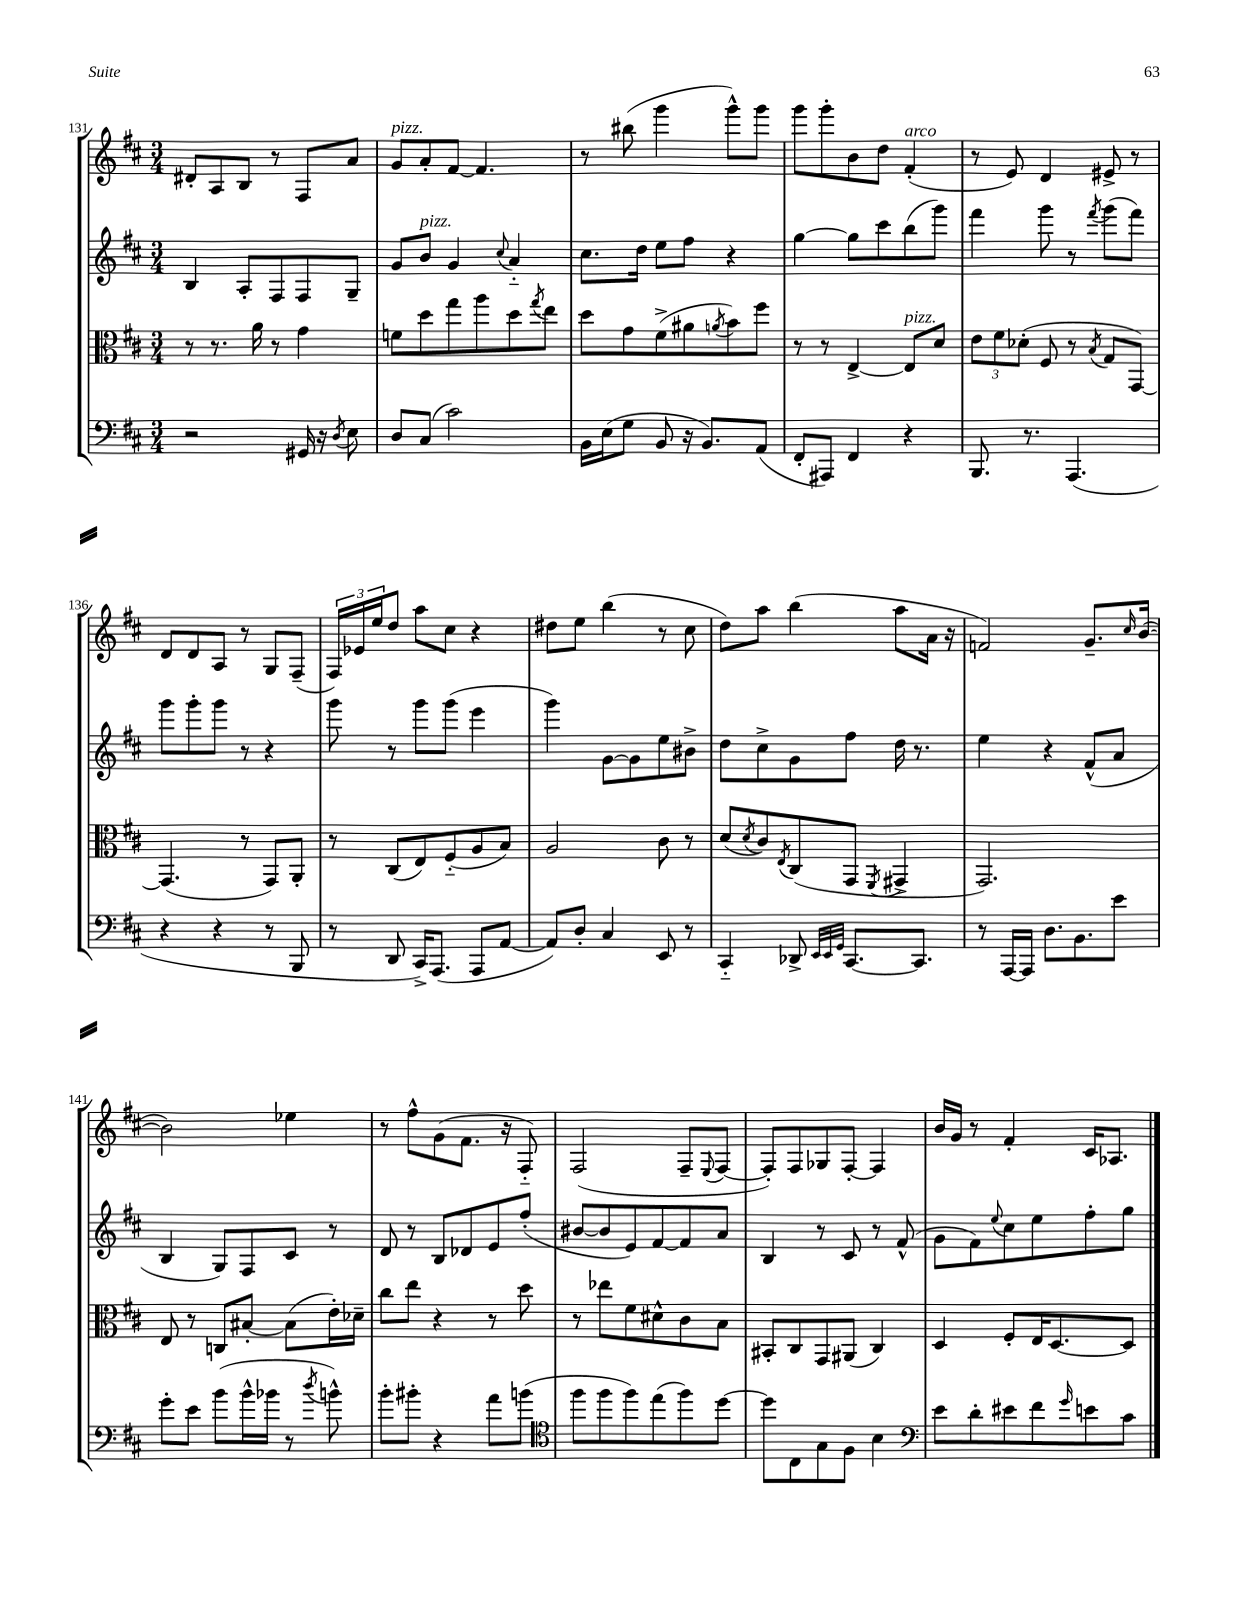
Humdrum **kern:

**kern	**kern	**kern	**kern
*part4	*part3	*part2	*part1
*staff4	*staff3	*staff2	*staff1
*clefF4	*clefC3	*clefG2	*clefG2
*k[f#c#]	*k[f#c#]	*k[f#c#]	*k[f#c#]
*M3/4	*M3/4	*M3/4	*M3/4
=131	=131	=131	=131
2r	8r	4B/	8d#X'/L
.	8.r	.	8A/
.	.	8A'/L	8B/J
.	16a\	.	.
.	8r	8F#/	8r
16GG#X/	4g\	8F#/	8F#/L
16r	.	.	.
8qD/	.	.	.
8E\	.	8G~/J	8a/J
=132	=132	=132	=132
!	!	!	!LO:TX:a:i:t=pizz.
8D/L	8fn\L	8g/L	8g/L
!	!	!LO:TX:a:i:t=pizz.	!
(8C#/J	8dd\	8b/J	8a'/
2c#\)	8gg\	4g/	[8f#/J
.	8aa\	.	4.f#/]
.	.	8qqcc#/	.
.	8dd\	4a/	.
.	8qgg/	.	.
.	8ee\J	.	.
=133	=133	=133	=133
16BB\LL	8dd\L	8.cc#\L	8r
(16E\J	.	.	.
8G\J	8g\	.	(8bb#X\
.	.	16dd\Jk	.
8BB/	(8f#^\	8ee\L	4ggg\
16r	8a#X\	8ff#\J	.
8.BB/L)	.	.	.
.	8qan/	.	.
.	8b\)	4r	8ggg^^\L)
(8AA/J	8ff#\J	.	8ggg\J
=134	=134	=134	=134
8FF#'/L	8r	[4gg\	8ggg\L
8AAA#X/J)	8r	.	8ggg'\
4FF#/	[4E^/	8gg\L]	8b\
.	.	8ccc#\	8dd\J
!	!	!	!LO:TX:a:i:t=arco
!	!LO:TX:a:i:t=pizz.	!	!
4r	8E/L]	(8bb\	(4f#'/
.	8d/J	8ggg\J)	.
=135	=135	=135	=135
8.BBB/	12e\L	4fff#\	8r
.	12f#\	.	.
.	.	.	8e/)
.	(12d-X'\J	.	.
8.r	.	.	.
.	8F#/	8ggg\	4d/
(4.AAA/	8r	8r	.
.	8qB/	8qfff#/	.
.	8G/L	(8ggg\L	8e#X^/
.	[8GG/J)	8fff#\J)	8r
!!LO:LB:g=z
=136	=136	=136	=136
4r	(4.GG/]	8ggg\L	8d/L
.	.	8ggg'\	8d/
4r	.	8ggg\J	8A/J
.	8r	8r	8r
8r	8GG/L)	4r	8G/L
8BBB/	8AA'/J	.	(8F#~/J
=137	=137	=137	=137
8r	8r	8ggg\	24F#/LL)
.	.	.	24e-X/
.	.	.	24ee/J
8DD/	(8C#/L	8r	8dd/J
16CC#^/KL)	8E/)	8ggg\L	8aa\L
(8.AAA/J	.	.	.
.	(8F#/	(8ggg\J	8cc#\J
8AAA/L	8A/	4eee\	4r
[8AA/J	8B/J)	.	.
=138	=138	=138	=138
8AA/L])	2A/	4ggg\)	8dd#X\L
8D'/J	.	.	8ee\J
4C#/	.	[8g\L	(4bb\
.	.	8g\]	.
8EE/	8c#\	8ee\	8r
8r	8r	8b#X^\J	8cc#\
=139	=139	=139	=139
4CC#/	(8d/L	8dd\L	8dd\L)
.	8qd/	.	.
.	8c#/)	8cc#^\	8aa\J
.	8qE/	.	.
8DD-X^/	(8C#/	8g\	(4bb\
32qqEE/LLL	.	.	.
32qqEE/	.	.	.
32qqGG/JJJ	.	.	.
[8.CC#/L	8GG/J	8ff#\J	.
.	8qFF#/	.	.
.	4GG#X^/	16dd\	8aa\L
8.CC#/J]	.	8.r	.
.	.	.	16a\Jk
.	.	.	16r
=140	=140	=140	=140
8r	2.GG/)	4ee\	2fn/)
[16AAA/LL	.	.	.
16AAA/JJ]	.	.	.
8.D\L	.	4r	.
8.BB\	.	.	.
.	.	(8f#^^/L	8.g~/L
8e\J	.	8a/J	.
.	.	.	16qqcc#/
.	.	.	([16b/Jk
!!LO:LB:g=z
=141	=141	=141	=141
8g'\L	8E/	4B/	2b\])
8e\J	8r	.	.
(8b\L	8Cn/L	8G/L)	.
16b^^\L	[8B#X'/J	8F#/	.
16b-X\JJ	.	.	.
8r	(8B#\L]	8c#/J	4ee-X\
8qdd/	.	.	.
8bn^^\)	16e'\L)	8r	.
.	16d-X~\JJ	.	.
=142	=142	=142	=142
8b'\L	8cc#\L	8d/	8r
8b#X'\J	8ee\J	8r	8ff#^^\L
4r	4r	8B/L	(8g\
.	.	8d-X/	8.f#\J
8a\L	8r	8e/	.
.	.	.	16r
(8bn\J	8dd\	(8ff#'/J	8F#/)
=143	=143	=143	=143
*clefC4	*	*	*
8ff#\L	8r	[8b#X/L	(2F#/
8ff#\	8ee-X\L	8b#/]	.
8ff#\)	8f#\	8e/)	.
(8ee\	8d#X^^\	[8f#/	.
8ff#\)	8c#\	8f#/]	8F#~/L
.	.	.	8qqE/
[8dd\J	8B\J	8a/J	[8F#/J
=144	=144	=144	=144
8dd\L]	8BB#X'/L	4B/	8F#'/L])
8C#\	8C#/	.	8F#/
8G\	8GG/	8r	8G-X/
8F#\J	(8AA#X/J	8c#/	[8F#'/J
4B\	4C#/)	8r	4F#/]
.	.	(8f#^^/	.
=145	=145	=145	=145
*clefF4	*	*	*
8e\L	4D/	8g\L	16b/LL
.	.	.	16g/JJ
8d'\	.	8f#\)	8r
.	.	8qqee/	.
8e#X\	8F#'/L	8cc#\	4f#'/
8f#\	16E/K	8ee\	.
.	[8.D/	.	.
16qqg/	.	.	.
8en\	.	8ff#'\	16c#/KL
.	.	.	8.A-X/J
8c#\J	8D/J]	8gg\J	.
==	==	==	==
*-	*-	*-	*-
